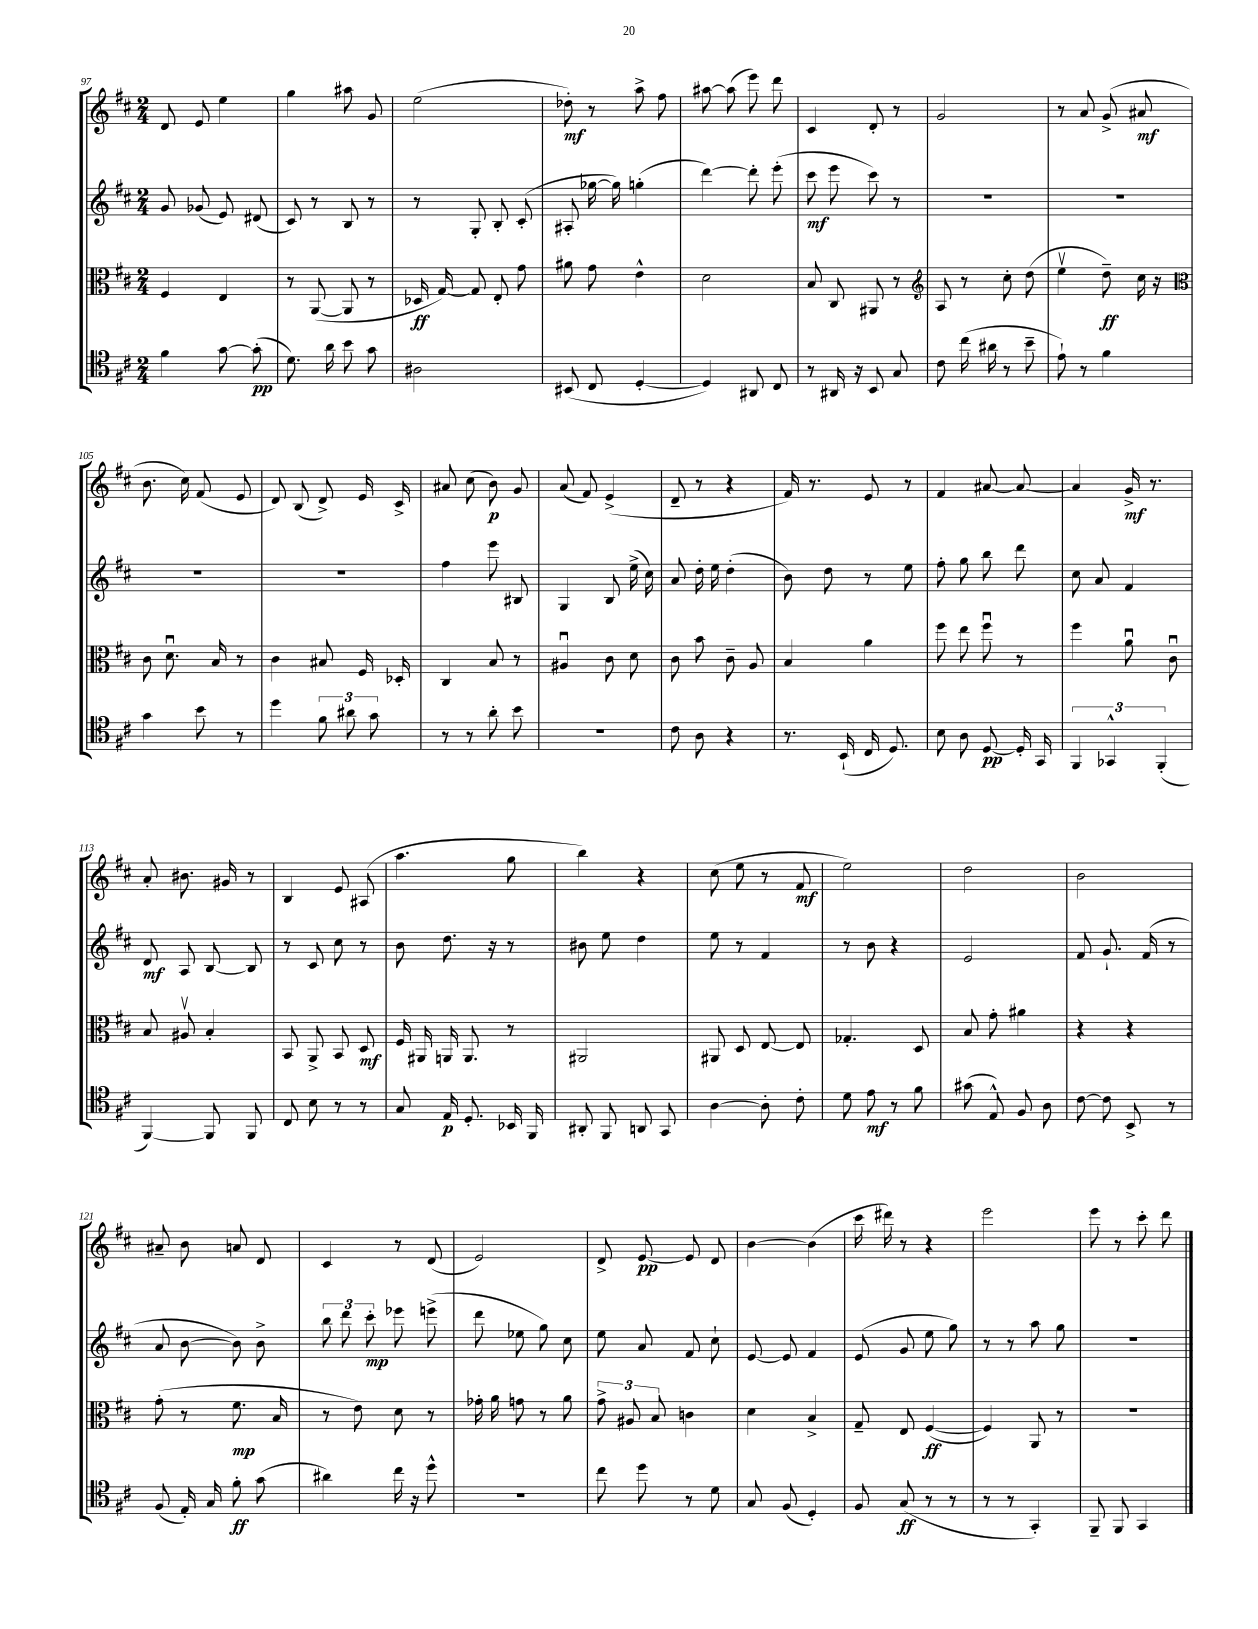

**kern	**dynam	**kern	**dynam	**kern	**dynam	**kern	**dynam
*part4	*part4	*part3	*part3	*part2	*part2	*part1	*part1
*staff4	*staff4	*staff3	*staff3	*staff2	*staff2	*staff1	*staff1
*clefC4	*	*clefC3	*	*clefG2	*	*clefG2	*
*k[f#c#]	*	*k[f#c#]	*	*k[f#c#]	*	*k[f#c#]	*
*M2/4	*	*M2/4	*	*M2/4	*	*M2/4	*
=97	=97	=97	=97	=97	=97	=97	=97
4f#\	.	4F#/	.	8g/	.	8d/	.
.	.	.	.	(8g-X/	.	8e/	.
[8g\	.	4E/	.	8e/)	.	4ee\	.
(8g'\]	pp	.	.	(8d#X/	.	.	.
=98	=98	=98	=98	=98	=98	=98	=98
8.d\)	.	8r	.	8c#/)	.	4gg\	.
.	.	([8AA/	.	8r	.	.	.
16a\	.	.	.	.	.	.	.
8b\	.	8AA/]	.	8B/	.	8aa#X\	.
8g\	.	8r	.	8r	.	8g/	.
=99	=99	=99	=99	=99	=99	=99	=99
2A#X\	.	16D-X/	ff	8r	.	(2ee\	.
.	.	[16G/)	.	.	.	.	.
.	.	8G/]	.	8G'/	.	.	.
.	.	8E'/	.	8B'/	.	.	.
.	.	8g\	.	(8c#'/	.	.	.
=100	=100	=100	=100	=100	=100	=100	=100
(8BB#X/	.	8a#X\	.	8A#X'/	.	8dd-X'\)	mf
8C#/	.	8g\	.	[16gg-X\	.	8r	.
.	.	.	.	16gg-\])	.	.	.
[4D'/	.	4e^^\	.	(4ggn'\	.	8aa^\	.
.	.	.	.	.	.	8ff#\	.
=101	=101	=101	=101	=101	=101	=101	=101
4D/])	.	2d\	.	[4ddd\)	.	[8aa#X\	.
.	.	.	.	.	.	(8aa#\]	.
8AA#X/	.	.	.	8ddd'\]	.	8eee\)	.
8C#/	.	.	.	(8eee'\	.	8ddd\	.
=102	=102	=102	=102	=102	=102	=102	=102
8r	.	8B/	.	8ccc#\	mf	4c#/	.
16AA#X/	.	8C#/	.	8eee\	.	.	.
16r	.	.	.	.	.	.	.
8BB/	.	8AA#X/	.	8ccc#\)	.	8d'/	.
8G/	.	8r	.	8r	.	8r	.
=103	=103	=103	=103	=103	=103	=103	=103
*	*	*clefG2	*	*	*	*	*
8c#\	.	8A/	.	2r	.	2g/	.
(16cc#\	.	8r	.	.	.	.	.
16a#X\	.	.	.	.	.	.	.
8r	.	8cc#'\	.	.	.	.	.
8b~\	.	(8dd\	.	.	.	.	.
=104	=104	=104	=104	=104	=104	=104	=104
8e`\)	.	4eev\	.	2r	.	8r	.
8r	.	.	.	.	.	8a/	.
4f#\	.	8dd~\)	ff	.	.	(8g^/	.
.	.	16cc#\	.	.	.	8a#X/	mf
.	.	16r	.	.	.	.	.
!!LO:LB:g=z
=105	=105	=105	=105	=105	=105	=105	=105
*	*	*clefC3	*	*	*	*	*
4g\	.	8c#\	.	2r	.	8.b\	.
.	.	8.du\	.	.	.	.	.
.	.	.	.	.	.	16cc#\)	.
8b\	.	.	.	.	.	(8f#/	.
.	.	16B/	.	.	.	.	.
8r	.	8r	.	.	.	8e/	.
=106	=106	=106	=106	=106	=106	=106	=106
4dd\	.	4c#\	.	2r	.	8d/)	.
.	.	.	.	.	.	(8B/	.
12f#\	.	8B#X/	.	.	.	8d^/)	.
12a#X\	.	.	.	.	.	.	.
.	.	16F#/	.	.	.	16e/	.
12g\	.	.	.	.	.	.	.
.	.	16D-X'/	.	.	.	16c#^/	.
=107	=107	=107	=107	=107	=107	=107	=107
8r	.	4C#/	.	4ff#\	.	8a#X/	.
8r	.	.	.	.	.	(8cc#\	.
8a'\	.	8B/	.	8eee\	.	8b\)	p
8b\	.	8r	.	8B#X/	.	8g/	.
=108	=108	=108	=108	=108	=108	=108	=108
2r	.	4A#Xu/	.	4G/	.	(8a/	.
.	.	.	.	.	.	8f#/)	.
.	.	8c#\	.	8B/	.	(4e^/	.
.	.	8d\	.	(16ee^\	.	.	.
.	.	.	.	16cc#\)	.	.	.
=109	=109	=109	=109	=109	=109	=109	=109
8c#\	.	8c#\	.	8a/	.	8d~/	.
8A\	.	8b\	.	16dd'\	.	8r	.
.	.	.	.	16ee\	.	.	.
4r	.	8c#~\	.	(4dd'\	.	4r	.
.	.	8A/	.	.	.	.	.
=110	=110	=110	=110	=110	=110	=110	=110
8.r	.	4B/	.	8b\)	.	16f#/)	.
.	.	.	.	.	.	8.r	.
.	.	.	.	8dd\	.	.	.
(16BB`/	.	.	.	.	.	.	.
16C#/	.	4a\	.	8r	.	8e/	.
8.D/)	.	.	.	.	.	.	.
.	.	.	.	8ee\	.	8r	.
=111	=111	=111	=111	=111	=111	=111	=111
8B\	.	8ff#\	.	8ff#'\	.	4f#/	.
8A\	.	8ee\	.	8gg\	.	.	.
[8D/	pp	8ff#u\	.	8bb\	.	[8a#X/	.
16D'/]	.	8r	.	8ddd\	.	8a#/_	.
16GG/	.	.	.	.	.	.	.
=112	=112	=112	=112	=112	=112	=112	=112
6FF#/	.	4ff#\	.	8cc#\	.	4a#/]	.
.	.	.	.	8a/	.	.	.
6GG-X^^/	.	.	.	.	.	.	.
.	.	8au\	.	4f#/	.	16g^/	mf
.	.	.	.	.	.	8.r	.
(6FF#'/	.	.	.	.	.	.	.
.	.	8c#u\	.	.	.	.	.
!!LO:LB:g=z
=113	=113	=113	=113	=113	=113	=113	=113
[4FF#/)	.	8B/	.	8d/	mf	8a'/	.
.	.	8A#Xv/	.	8A/	.	8.b#X\	.
8FF#/]	.	4B'/	.	[8B/	.	.	.
.	.	.	.	.	.	16g#X/	.
8FF#/	.	.	.	8B/]	.	8r	.
=114	=114	=114	=114	=114	=114	=114	=114
8C#/	.	8BB/	.	8r	.	4B/	.
8B\	.	8AA^/	.	8c#/	.	.	.
8r	.	8BB/	.	8cc#\	.	8e/	.
8r	.	8D/	mf	8r	.	(8A#X/	.
=115	=115	=115	=115	=115	=115	=115	=115
8G/	.	16F#/	.	8b\	.	4.aa\	.
.	.	16AA#X/	.	.	.	.	.
16E/	p	16AAn/	.	8.dd\	.	.	.
8.D'/	.	8.AA/	.	.	.	.	.
.	.	.	.	16r	.	.	.
16BB-X/	.	8r	.	8r	.	8gg\	.
16FF#/	.	.	.	.	.	.	.
=116	=116	=116	=116	=116	=116	=116	=116
8AA#X'/	.	2AA#X/	.	8b#X\	.	4bb\)	.
8FF#/	.	.	.	8ee\	.	.	.
8AAn/	.	.	.	4dd\	.	4r	.
8GG/	.	.	.	.	.	.	.
=117	=117	=117	=117	=117	=117	=117	=117
[4A\	.	8AA#X/	.	8ee\	.	(8cc#\	.
.	.	8D/	.	8r	.	8ee\	.
8A'\]	.	[8E/	.	4f#/	.	8r	.
8c#'\	.	8E/]	.	.	.	8f#/	mf
=118	=118	=118	=118	=118	=118	=118	=118
8d\	.	4.G-X'/	.	8r	.	2ee\)	.
8e\	mf	.	.	8b\	.	.	.
8r	.	.	.	4r	.	.	.
8f#\	.	8D/	.	.	.	.	.
=119	=119	=119	=119	=119	=119	=119	=119
(8g#X\	.	8B/	.	2e/	.	2dd\	.
8E^^/)	.	8g'\	.	.	.	.	.
8F#/	.	4a#X\	.	.	.	.	.
8A\	.	.	.	.	.	.	.
=120	=120	=120	=120	=120	=120	=120	=120
[8c#\	.	4r	.	8f#/	.	2b\	.
8c#\]	.	.	.	8.g`/	.	.	.
8BB^/	.	4r	.	.	.	.	.
.	.	.	.	(16f#/	.	.	.
8r	.	.	.	8r	.	.	.
!!LO:LB:g=z
=121	=121	=121	=121	=121	=121	=121	=121
(8F#/	.	(8g'\	.	8a/	.	8a#X~/	.
16E'/)	.	8r	.	[8b\	.	8b\	.
16G/	.	.	.	.	.	.	.
8f#'\	ff	8.f#\	mp	8b\])	.	8an/	.
(8g\	.	.	.	8b^\	.	8d/	.
.	.	16B/	.	.	.	.	.
=122	=122	=122	=122	=122	=122	=122	=122
4a#X\)	.	8r	.	12bb\	.	4c#/	.
.	.	.	.	12ddd\	.	.	.
.	.	8e\)	.	.	.	.	.
.	.	.	.	12ccc#'\	mp	.	.
16cc#\	.	8d\	.	8eee-X\	.	8r	.
16r	.	.	.	.	.	.	.
8dd^^\	.	8r	.	(8eeen^\	.	(8d/	.
=123	=123	=123	=123	=123	=123	=123	=123
2r	.	16g-X'\	.	8ddd\	.	2e/)	.
.	.	16a\	.	.	.	.	.
.	.	8gn\	.	8ee-X\	.	.	.
.	.	8r	.	8gg\)	.	.	.
.	.	8a\	.	8cc#\	.	.	.
=124	=124	=124	=124	=124	=124	=124	=124
8cc#\	.	12g^\	.	8ee\	.	8d^/	.
.	.	12A#X/	.	.	.	.	.
8dd\	.	.	.	8a/	.	[8e/	pp
.	.	12B/	.	.	.	.	.
8r	.	4cn\	.	8f#/	.	8e/]	.
8d\	.	.	.	8cc#`\	.	8d/	.
=125	=125	=125	=125	=125	=125	=125	=125
8G/	.	4d\	.	[8e/	.	[4b\	.
(8F#/	.	.	.	8e/]	.	.	.
4D'/)	.	4B^/	.	4f#/	.	(4b\]	.
=126	=126	=126	=126	=126	=126	=126	=126
8F#/	.	8G~/	.	(8e/	.	16ccc#\	.
.	.	.	.	.	.	16ddd#X\)	.
(8G/	ff	8E/	.	8g/	.	8r	.
8r	.	([4F#/	ff	8ee\	.	4r	.
8r	.	.	.	8gg\)	.	.	.
=127	=127	=127	=127	=127	=127	=127	=127
8r	.	4F#/])	.	8r	.	2eee\	.
8r	.	.	.	8r	.	.	.
4GG'/)	.	8AA/	.	8aa\	.	.	.
.	.	8r	.	8gg\	.	.	.
=128	=128	=128	=128	=128	=128	=128	=128
8FF#~/	.	2r	.	2r	.	8eee\	.
8FF#/	.	.	.	.	.	8r	.
4GG/	.	.	.	.	.	8ccc#'\	.
.	.	.	.	.	.	8ddd\	.
==	==	==	==	==	==	==	==
*-	*-	*-	*-	*-	*-	*-	*-
